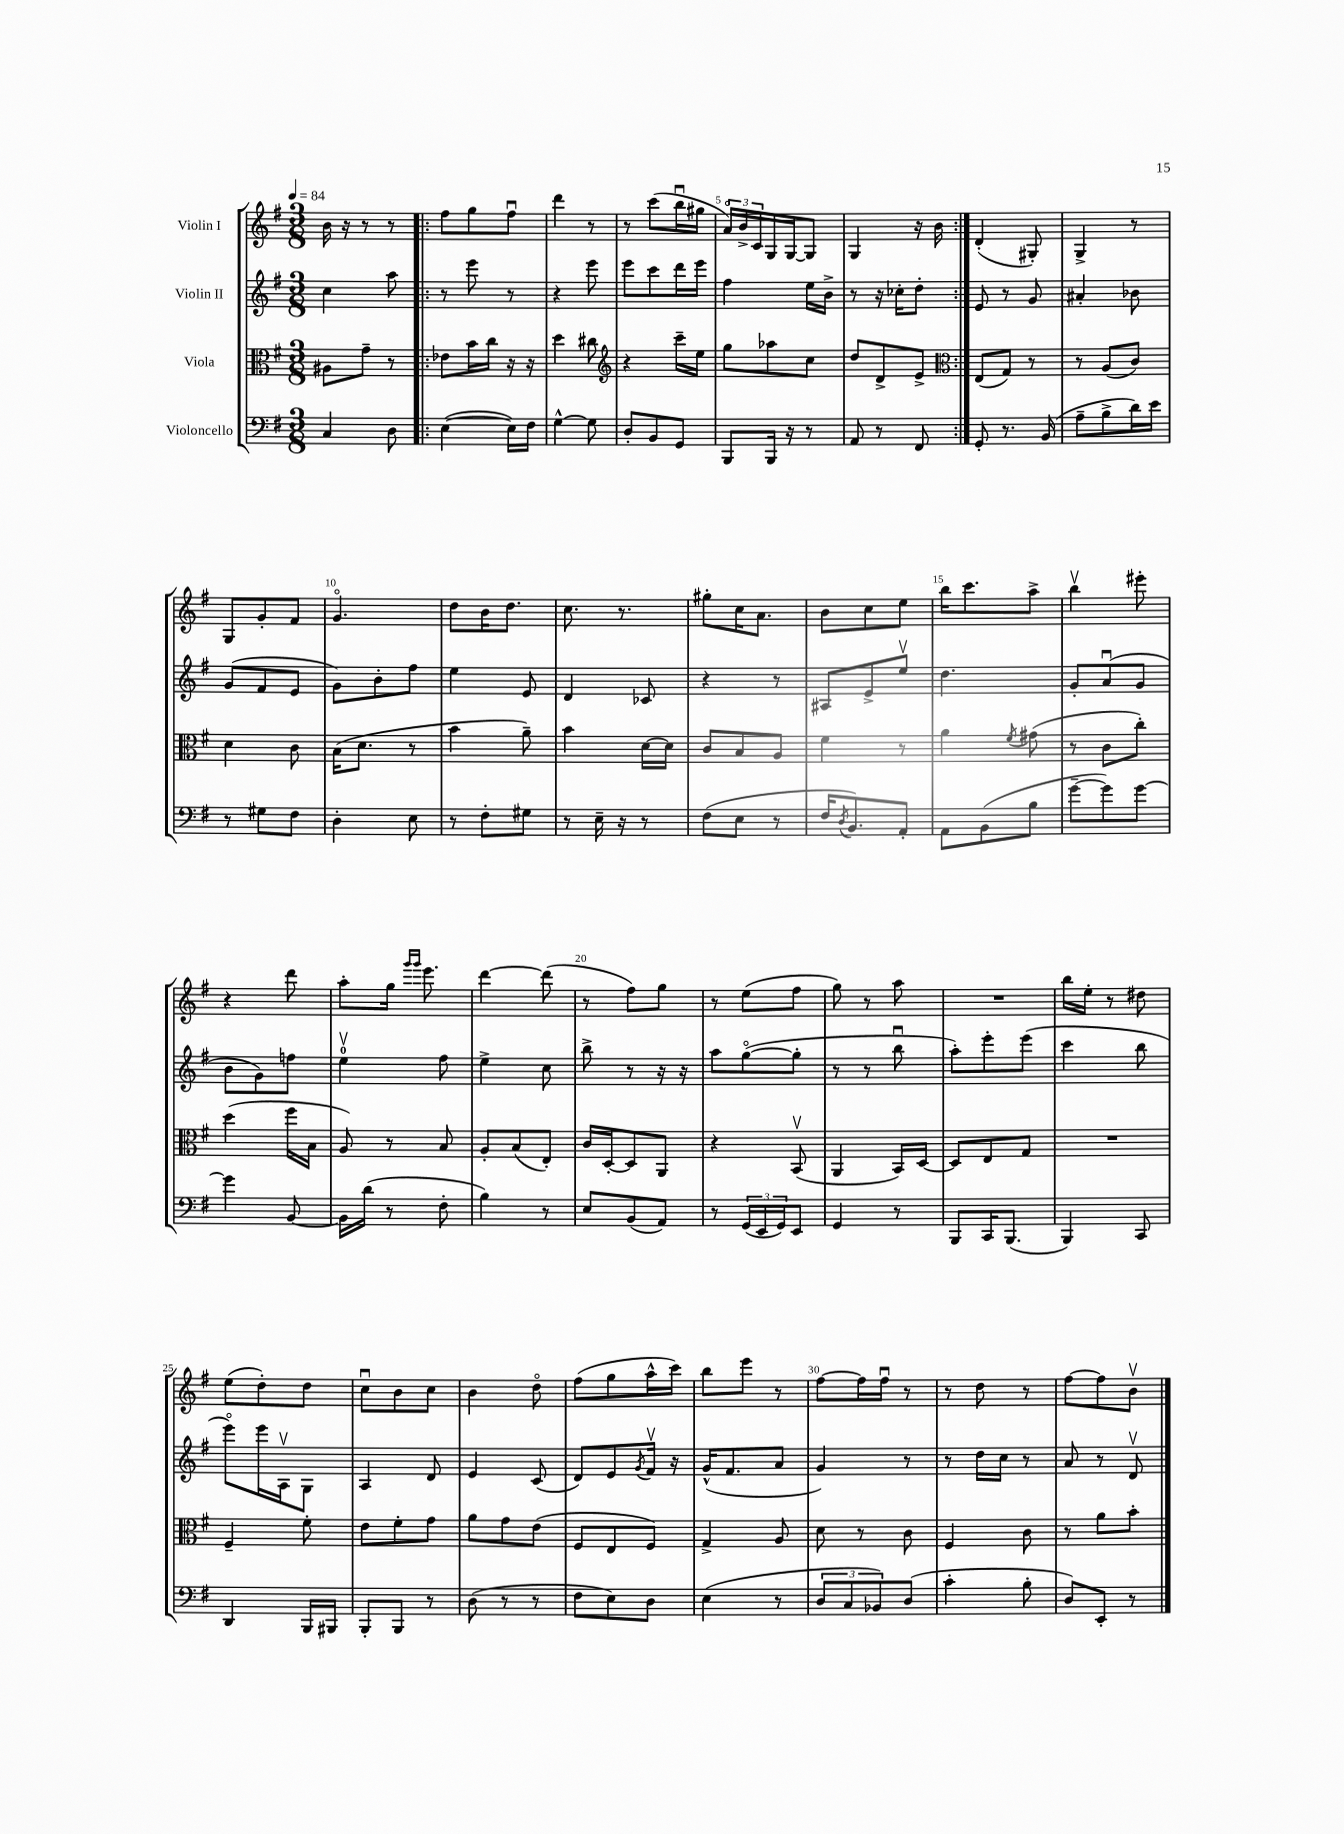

**kern	**kern	**kern	**kern
*part4	*part3	*part2	*part1
*staff4	*staff3	*staff2	*staff1
*I"Violoncello	*I"Viola	*I"Violin II	*I"Violin I
*clefF4	*clefC3	*clefG2	*clefG2
*k[f#]	*k[f#]	*k[f#]	*k[f#]
*M3/8	*M3/8	*M3/8	*M3/8
*MM84	*MM84	*MM84	*MM84
=1	=1	=1	=1
4C/	8A#X\L	4cc\	16b\
.	.	.	16r
.	8g~\J	.	8r
8D\	8r	8aa\	8r
=2!|:	=2!|:	=2!|:	=2!|:
([4E\	8e-X\L	8r	8ff#\L
.	16b\L	8eee\	8gg\
.	16cc\JJ	.	.
16E\LL])	16r	8r	8ff#u\J
16F#\JJ	16r	.	.
=3	=3	=3	=3
[4G^^\	4dd\	4r	4ddd\
8G\]	8cc#X\	8eee\	8r
=4	=4	=4	=4
*	*clefG2	*	*
8D'/L	4r	8eee\L	8r
8BB/	.	8ccc\	(8ccc\L
8GG/J	16ccc~\LL	16ddd\L	16bbu\L
.	16ee\JJ	16eee\JJ	16gg#X\JJ
=5	=5	=5	=5
8BBB/L	8gg\L	4ff#\	24a/LL)
.	.	.	24b^/
.	.	.	24c/
16BBB/Jk	8aa-X\	.	16G/
16r	.	.	[16G/J
8r	8cc\J	16ee\LL	8G/J]
.	.	16b^\JJ	.
=6	=6	=6	=6
8AA/	8dd/L	8r	4G/
8r	8d^/	16r	.
.	.	16cc-X'\KL	.
8FF#/	8e^/J	8dd'\J	16r
.	.	.	16b\
=7:|!	=7:|!	=7:|!	=7:|!
*	*clefC3	*	*
8GG'/	(8E/L	8e/	(4d'/
8.r	8G/J)	8r	.
.	8r	8g/	8G#X'/)
(16BB/	.	.	.
=8	=8	=8	=8
8A~\L	8r	4a#X'/	4G^/
8B^\	(8A/L	.	.
16d\L)	8c/J)	8b-X\	8r
16e\JJ	.	.	.
!!LO:LB:g=z
=9	=9	=9	=9
8r	4d\	(8g/L	8G/L
8G#X\L	.	8f#/	8g'/
8F#\J	8c\	8e/J	8f#/J
=10	=10	=10	=10
4D'\	(16B\KL	8g\L)	4.g/
.	8.d\J	.	.
.	.	8b'\	.
8E\	8r	8ff#\J	.
=11	=11	=11	=11
8r	4b\	4ee\	8dd\L
8F#'\L	.	.	16b\K
.	.	.	8.dd\J
8G#X\J	8a~\)	8e/	.
=12	=12	=12	=12
8r	4b\	4d/	8.cc\
16E~\	.	.	.
16r	.	.	8.r
8r	[16d\LL	8c-X/	.
.	16d\JJ]	.	.
=13	=13	=13	=13
(8F#\L	8c/L	4r	8gg#X'\L
8E\J	8B/	.	16cc\K
.	.	.	8.a\J
8r	8A/J	8r	.
=14	=14	=14	=14
16F#/KL	4f#\	8A#X/L	8b\L
8qD/	.	.	.
8.BB/)	.	.	.
.	.	8e^/	8cc\
8AA'/J	8r	8eev/J	8ee\J
=15	=15	=15	=15
8AA\L	4a\	4.dd\	16bb\KL
.	.	.	8.ccc\
(8BB\	.	.	.
.	8qf#/	.	.
8B\J	(8g#X\	.	8aa^\J
=16	=16	=16	=16
[8g~\L	8r	8g'/L	4bbv\
8g\])	8c\L	(8au/	.
[8g\J	8cc'\J)	8g/J	8eee#X'\
!!LO:LB:g=z
=17	=17	=17	=17
4g\]	(4dd\	8b\L	4r
.	.	8g\)	.
[8BB/	16ff#\LL	8ffn\J	8ddd\
.	16B\JJ	.	.
=18	=18	=18	=18
16BB\LL]	8A/)	4eev\	8aa'\L
(16d\JJ	.	.	.
8r	8r	.	16gg\Jk
.	.	.	16qqggg/LL
.	.	.	16qqggg/JJ
.	.	.	8.eee\
8F#'\	8B/	8ff#\	.
=19	=19	=19	=19
4B\)	8A'/L	4ee^\	[4ddd\
.	(8B/	.	.
8r	8E'/J)	8cc\	(8ddd\]
=20	=20	=20	=20
8E/L	16c/LL	8bb^\	8r
.	[16D'/J	.	.
(8BB/	8D/]	8r	8ff#\L)
8AA/J)	8AA/J	16r	8gg\J
.	.	16r	.
=21	=21	=21	=21
8r	4r	8aa\L	8r
(24GG/LL	.	([8gg\	(8ee\L
24EE/	.	.	.
24GG/J)	.	.	.
8EE/J	(8BBv/	8gg'\J]	8ff#\J
=22	=22	=22	=22
4GG/	4AA/	8r	8gg\)
.	.	8r	8r
8r	16BB/LL)	8bbu\	8aa\
.	[16D/JJ	.	.
=23	=23	=23	=23
8BBB/L	8D/L]	8aa'\L)	4.r
16CC/K	8E/	8eee'\	.
(8.BBB/J	.	.	.
.	8G/J	(8eee\J	.
=24	=24	=24	=24
4BBB/)	4.r	4ccc\	16bb\LL
.	.	.	16ee'\JJ
.	.	.	8r
8CC/	.	8bb\	8dd#X\
!!LO:LB:g=z
=25	=25	=25	=25
4DD/	4F#~/	8eee\L)	(8ee\L
.	.	16eee\L	8dd'\)
.	.	16Av\J	.
16BBB/LL	8f#'\	8G\J	8dd\J
16BBB#X/JJ	.	.	.
=26	=26	=26	=26
8BBB'/L	8e\L	4A/	8ccu\L
8BBB/J	8f#'\	.	8b\
8r	8g\J	8d/	8cc\J
=27	=27	=27	=27
(8D\	8a\L	4e/	4b\
8r	8g\	.	.
8r	(8e\J	(8c/	8dd\
=28	=28	=28	=28
8F#\L	8F#/L	8d/L)	(8ff#\L
8E\)	8E/	8e/	8gg\
.	.	8qg/	.
8D\J	8F#/J)	16f#v/Jk	16aa^^\L
.	.	16r	16ccc\JJ)
=29	=29	=29	=29
(4E\	4G^/	(16g^^/KL	8bb\L
.	.	8.f#/	.
.	.	.	8eee\J
8r	8A/	8a/J	8r
=30	=30	=30	=30
12D/L	8d\	4g/)	[8ff#\L
12C/	.	.	.
.	8r	.	16ff#\L]
12BB-X/)	.	.	.
.	.	.	16ff#u\JJ
(8D/J	8c\	8r	8r
=31	=31	=31	=31
4c'\	4F#/	8r	8r
.	.	16dd\LL	8dd\
.	.	16cc\JJ	.
8B'\	8c\	8r	8r
=32	=32	=32	=32
8D/L)	8r	8a/	[8ff#\L
8EE'/J	8a\L	8r	8ff#\]
8r	8b'\J	8dv/	8bv\J
==	==	==	==
*-	*-	*-	*-
